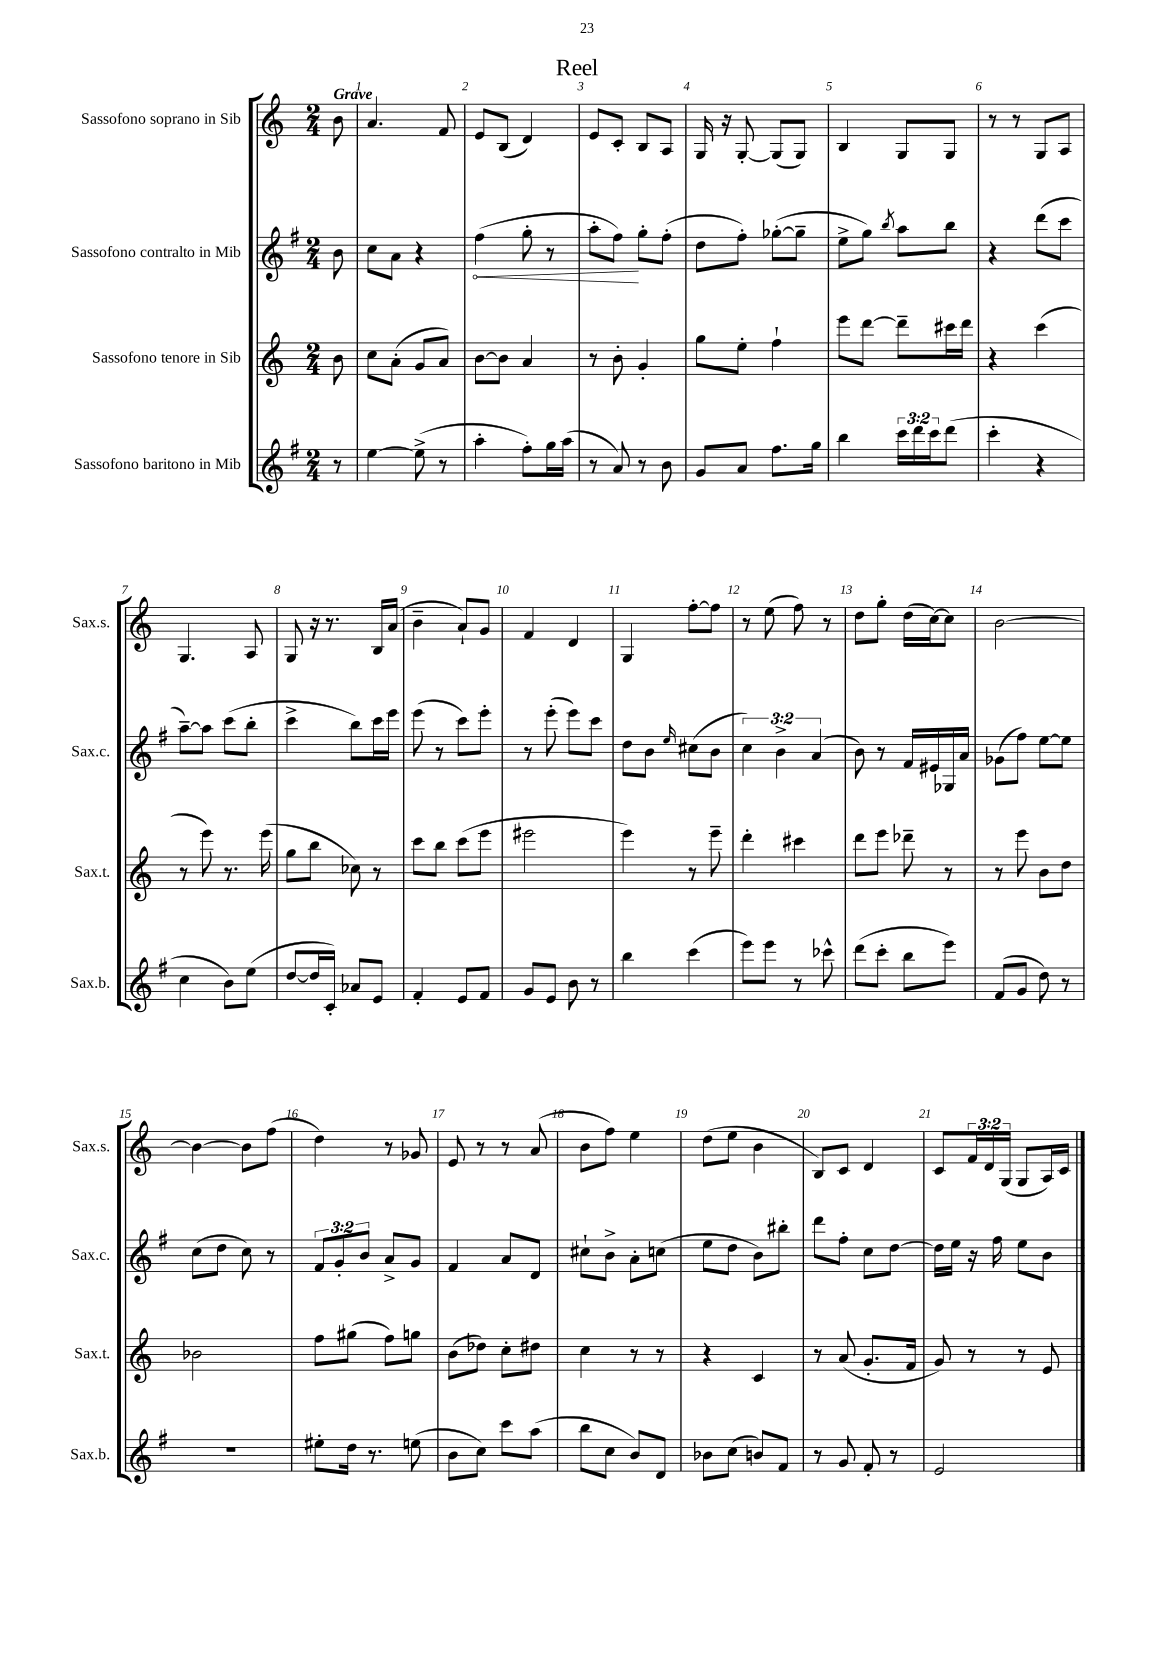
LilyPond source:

\header { title = "Reel" }
<<
\new StaffGroup <<
\new Staff = "s0" \with { instrumentName = "Sassofono soprano in Sib" shortInstrumentName = "Sax.s." } {
    \clef treble \key c \major \numericTimeSignature \time 2/4 \override Staff.TupletNumber.text = #tuplet-number::calc-fraction-text \partial 8 \tempo "Grave"
    b'8 |
    a'4. f'8 |
    e'8 b8( d'4) |
    e'8 c'8-. b8 a8 |
    g16 r16 g8~-. g8( g8) |
    b4 g8 g8 |
    r8 r8 g8 a8 |
    g4. a8 |
    g8 r16 r8. b16 a'16( |
    b'4-- a'8-!) g'8 |
    f'4 d'4 |
    g4 f''8~-. f''8 |
    r8 e''8( f''8) r8 |
    d''8 g''8-. d''16( c''16~) c''8 |
    b'2~ |
    b'4~ b'8 f''8( |
    d''4) r8 ges'8 |
    e'8 r8 r8 a'8( |
    b'8 f''8) e''4 |
    d''8( e''8 b'4 |
    b8) c'8 d'4 |
    c'8 \tuplet 3/2 { f'16 d'16 g16( } g8 a16) c'16 \bar "|." |
}
\new Staff = "s1" \with { instrumentName = "Sassofono contralto in Mib" shortInstrumentName = "Sax.c." } {
    \clef treble \key g \major \numericTimeSignature \time 2/4 \override Staff.TupletNumber.text = #tuplet-number::calc-fraction-text \partial 8
    b'8 |
    c''8 a'8 r4 |
    \once \override Hairpin.circled-tip = ##t fis''4\<( g''8-. r8 |
    a''8-. fis''8\!) g''8-. fis''8-.( |
    d''8 fis''8-.) ges''8~-.( ges''8-- |
    e''8-> g''8) \acciaccatura { b''8 } a''8 b''8 |
    r4 d'''8( c'''8 |
    a''8~--) a''8 c'''8( b''8-. |
    c'''4-> b''8) c'''16 e'''16 |
    e'''8( r8 c'''8) e'''8-. |
    r8 e'''8-.( e'''8) c'''8 |
    d''8 b'8 \grace { e''16 } cis''8( b'8 |
    \tuplet 3/2 { c''4) b'4-> a'4( } |
    b'8) r8 fis'16 eis'16 ges16 a'16 |
    ges'8( fis''8) e''8~ e''8 |
    c''8( d''8 c''8) r8 |
    \tuplet 3/2 { fis'8 g'8-. b'8 } a'8-> g'8 |
    fis'4 a'8 d'8 |
    cis''8-! b'8-> a'8-. c''8( |
    e''8 d''8 b'8) bis''8-. |
    d'''8 fis''8-. c''8 d''8~ |
    d''16 e''16 r16 fis''16 e''8 b'8 \bar "|." |
}
\new Staff = "s2" \with { instrumentName = "Sassofono tenore in Sib" shortInstrumentName = "Sax.t." } {
    \clef treble \key c \major \numericTimeSignature \time 2/4 \partial 8
    b'8 |
    c''8 a'8-.( g'8 a'8) |
    b'8~ b'8 a'4 |
    r8 b'8-. g'4-. |
    g''8 e''8-. f''4-! |
    e'''8 d'''8~ d'''8-- cis'''16 d'''16 |
    r4 c'''4( |
    r8 e'''8) r8. e'''16( |
    g''8 b''8 ces''8) r8 |
    c'''8 b''8 c'''8( e'''8 |
    eis'''2 |
    e'''4) r8 e'''8-- |
    d'''4-. cis'''4 |
    d'''8 e'''8 des'''8-- r8 |
    r8 e'''8 b'8 d''8 |
    bes'2 |
    f''8 gis''8( f''8) g''8 |
    b'8( des''8) c''8-. dis''8 |
    c''4 r8 r8 |
    r4 c'4 |
    r8 a'8( g'8.-. f'16 |
    g'8) r8 r8 e'8 \bar "|." |
}
\new Staff = "s3" \with { instrumentName = "Sassofono baritono in Mib" shortInstrumentName = "Sax.b." } {
    \clef treble \key g \major \numericTimeSignature \time 2/4 \override Staff.TupletNumber.text = #tuplet-number::calc-fraction-text \partial 8
    r8 |
    e''4~ e''8->( r8 |
    a''4-. fis''8-.) g''16 a''16( |
    r8 a'8) r8 b'8 |
    g'8 a'8 fis''8. g''16 |
    b''4 \tuplet 3/2 { c'''16 d'''16 c'''16 } d'''8( |
    c'''4-. r4 |
    c''4 b'8) e''8( |
    d''8~ d''16 c'16-.) aes'8 e'8 |
    fis'4-. e'8 fis'8 |
    g'8 e'8 b'8 r8 |
    b''4 c'''4( |
    e'''8) e'''8 r8 ces'''8-^ |
    d'''8( c'''8-. b''8 e'''8) |
    fis'8( g'8 d''8) r8 |
    r2 |
    eis''8-. d''16 r8. e''8( |
    b'8 c''8) c'''8 a''8( |
    b''8 c''8 b'8) d'8 |
    bes'8 c''8( b'8) fis'8 |
    r8 g'8 fis'8-. r8 |
    e'2 \bar "|." |
}
>>
>>
\layout { \context { \Score \override BarNumber.break-visibility = ##(#f #t #t) barNumberVisibility = #all-bar-numbers-visible } }
